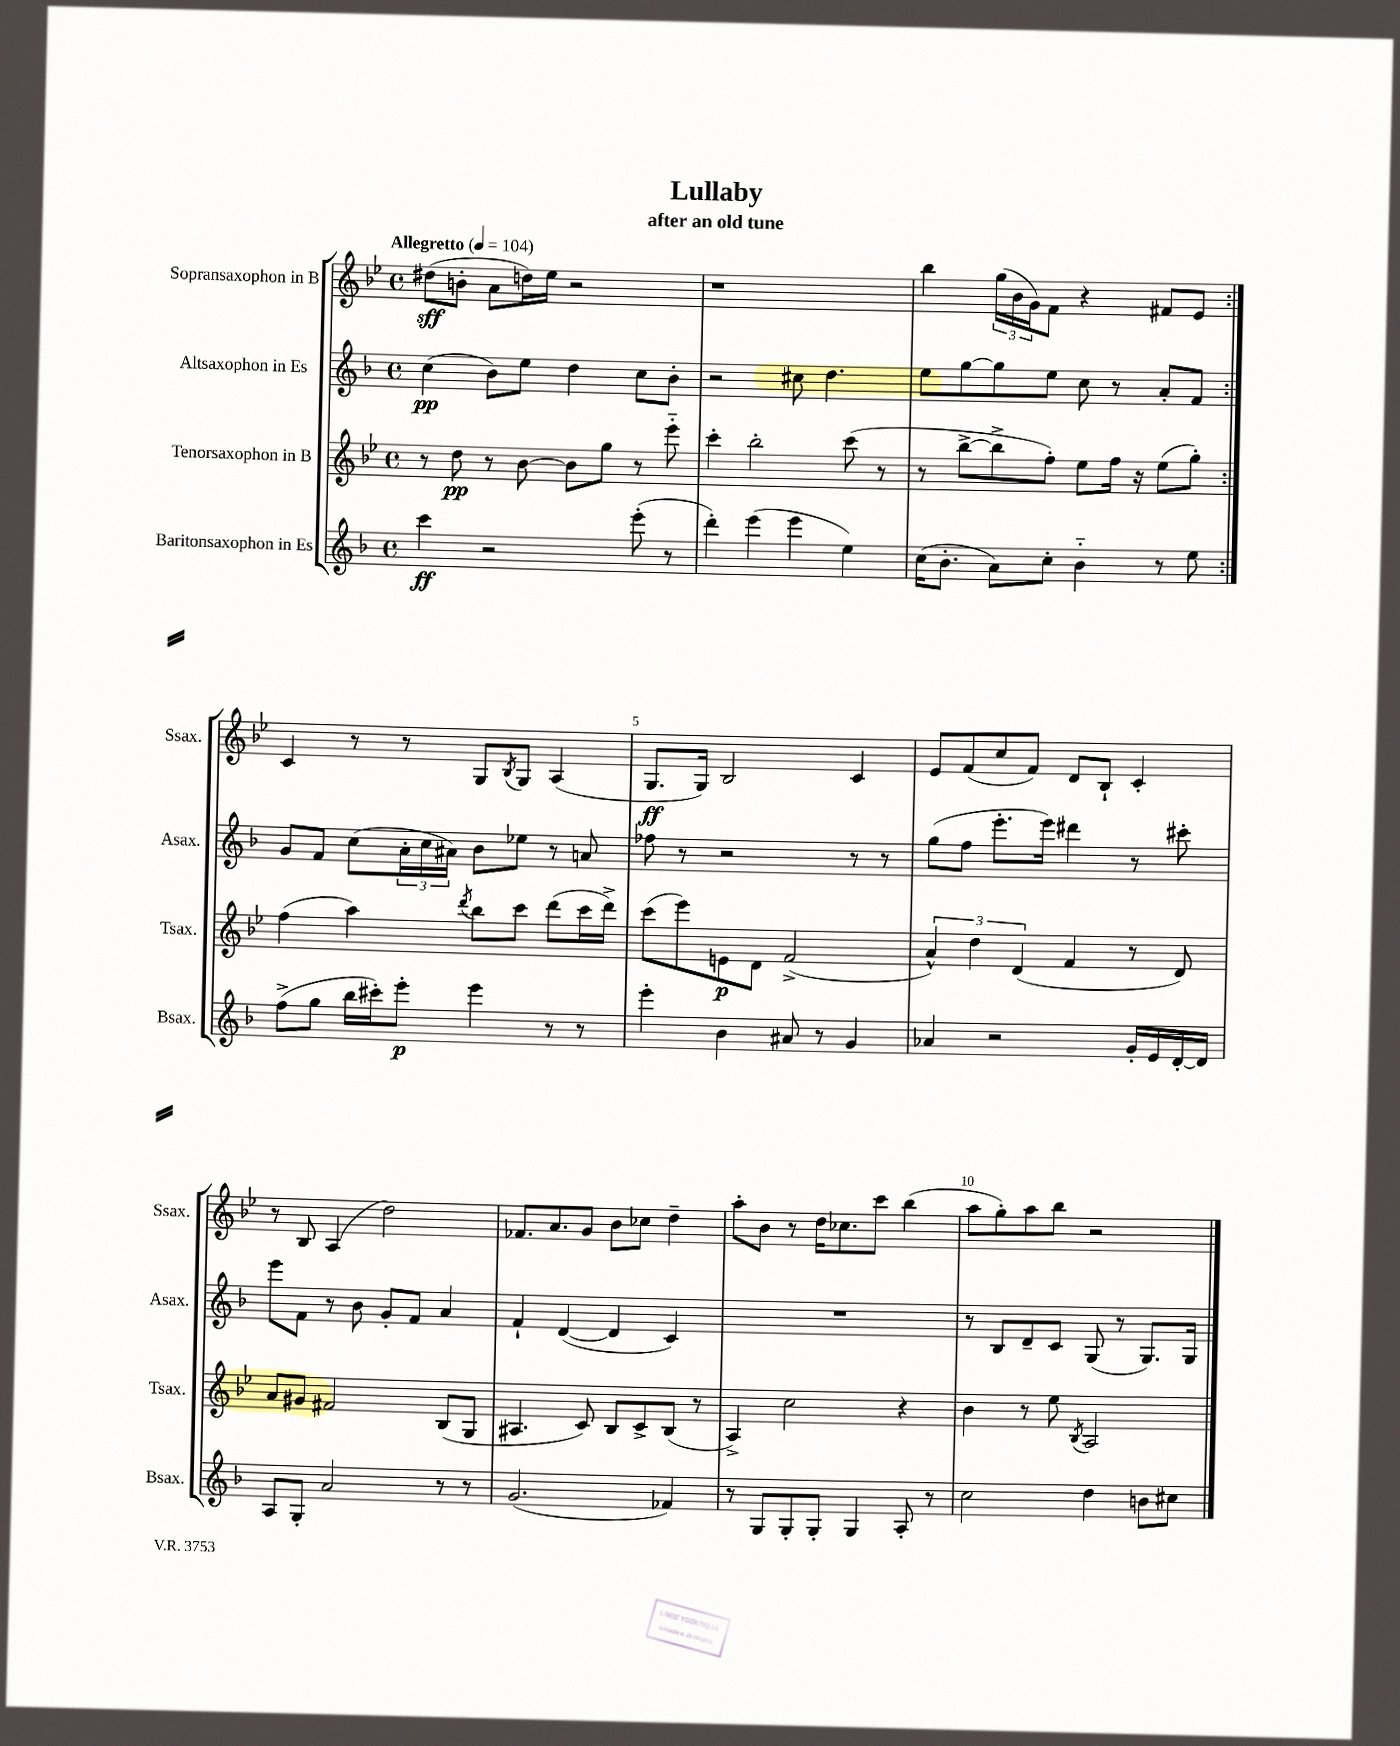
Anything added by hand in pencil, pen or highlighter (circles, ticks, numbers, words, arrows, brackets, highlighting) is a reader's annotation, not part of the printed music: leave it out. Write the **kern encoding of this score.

**kern	**kern	**kern	**kern
*staff4	*staff3	*staff2	*staff1
*clefG2	*clefG2	*clefG2	*clefG2
*k[b-]	*k[b-e-]	*k[b-]	*k[b-e-]
*M4/4	*M4/4	*M4/4	*M4/4
*met(c)	*met(c)	*met(c)	*met(c)
*MM104	*MM104	*MM104	*MM104
4ccc	8r	(4cc	(8dd#
.	8dd	.	8b'
2r	8r	8b-)	8a
.	[8b-	8ee	16dd)
.	.	.	16ee-
.	8b-]	4dd	2r
.	8gg	.	.
(8eee'	8r	8cc	.
8r	8eee-'~	8b-'	.
=	=	=	=
4ddd')	4ccc'	2r	1r
(4eee	2bb-'	.	.
4eee	.	8cc#	.
.	.	4.dd	.
4ee)	(8ccc	.	.
.	8r	.	.
=	=	=	=
(16cc	8r	8ee	4bb-
8.b-'	.	.	.
.	[8bb-^	[8gg	.
8a)	8bb-^]	8gg]	(24gg
.	.	.	24b-
.	.	.	24g)
8cc'	8ff')	8ee	8f
4b-'~	8ee-	8cc	4r
.	16ff	8r	.
.	16r	.	.
8r	(8ee-	8a'	8f#
8ee	8gg')	8f	8e-
=:|!	=:|!	=:|!	=:|!
(8ff^	(4ff	8g	4c
8gg	.	8f	.
16bb-	4aa)	(8cc	8r
16ccc#')	.	.	.
8eee'	.	24a'	8r
.	.	24cc	.
.	.	24a#)	.
.	8qddd	.	.
4eee	8bb-	8b-	8G
.	.	.	8qB-
.	8ccc	8ee-	8G
8r	(8ddd	8r	(4A
8r	16ccc	8a	.
.	16ddd^)	.	.
=	=	=	=
4eee'	(8ccc	8ff-	8.G
.	8eee-)	8r	.
.	.	.	16G)
4b-	8e	2r	2B-
.	8d	.	.
8a#	(2f^	.	.
8r	.	.	.
4g	.	8r	4c
.	.	8r	.
=	=	=	=
4a-	6a^^)	(8gg	8e-
.	.	8ff	(8f
.	6dd	.	.
2r	.	8.eee'	8cc
.	(6d	.	.
.	.	.	8f)
.	.	16eee)	.
.	4f	4ddd#	8d
.	.	.	8B-`
16g'	8r	8r	4c'
16e	.	.	.
[16d'	8d)	8ccc#'	.
16d]	.	.	.
=	=	=	=
8A	8a	8eee	8r
8G'	8g#	8f	8B-
2a	2f#	8r	(4A
.	.	8b-	.
.	.	8g'	2dd)
.	.	8f	.
8r	(8B-	4a	.
8r	8G	.	.
=	=	=	=
(2.g	4.A#	4f`	8.f-
.	.	.	8.a
.	.	([4d	.
.	8c)	.	8g
.	8B-	4d]	8b-
.	8c^	.	8cc-
4f-)	(8B-	4c)	4dd~
.	8r	.	.
=	=	=	=
8r	4A^)	1r	8aa'
8G	.	.	8b-
8G'	2cc	.	8r
8G'	.	.	16dd
.	.	.	8.cc-
4G	.	.	.
.	.	.	8ccc
8A'	4r	.	(4bb-
8r	.	.	.
=	=	=	=
2cc	4b-	8r	8aa
.	.	8B-	8gg')
.	8r	8d~	8aa
.	8ee-	8c	8bb-
.	8qB-	.	.
4dd	2A	(8G	2r
.	.	8r	.
8b	.	8.G)	.
8cc#	.	.	.
.	.	16G	.
==	==	==	==
*-	*-	*-	*-
